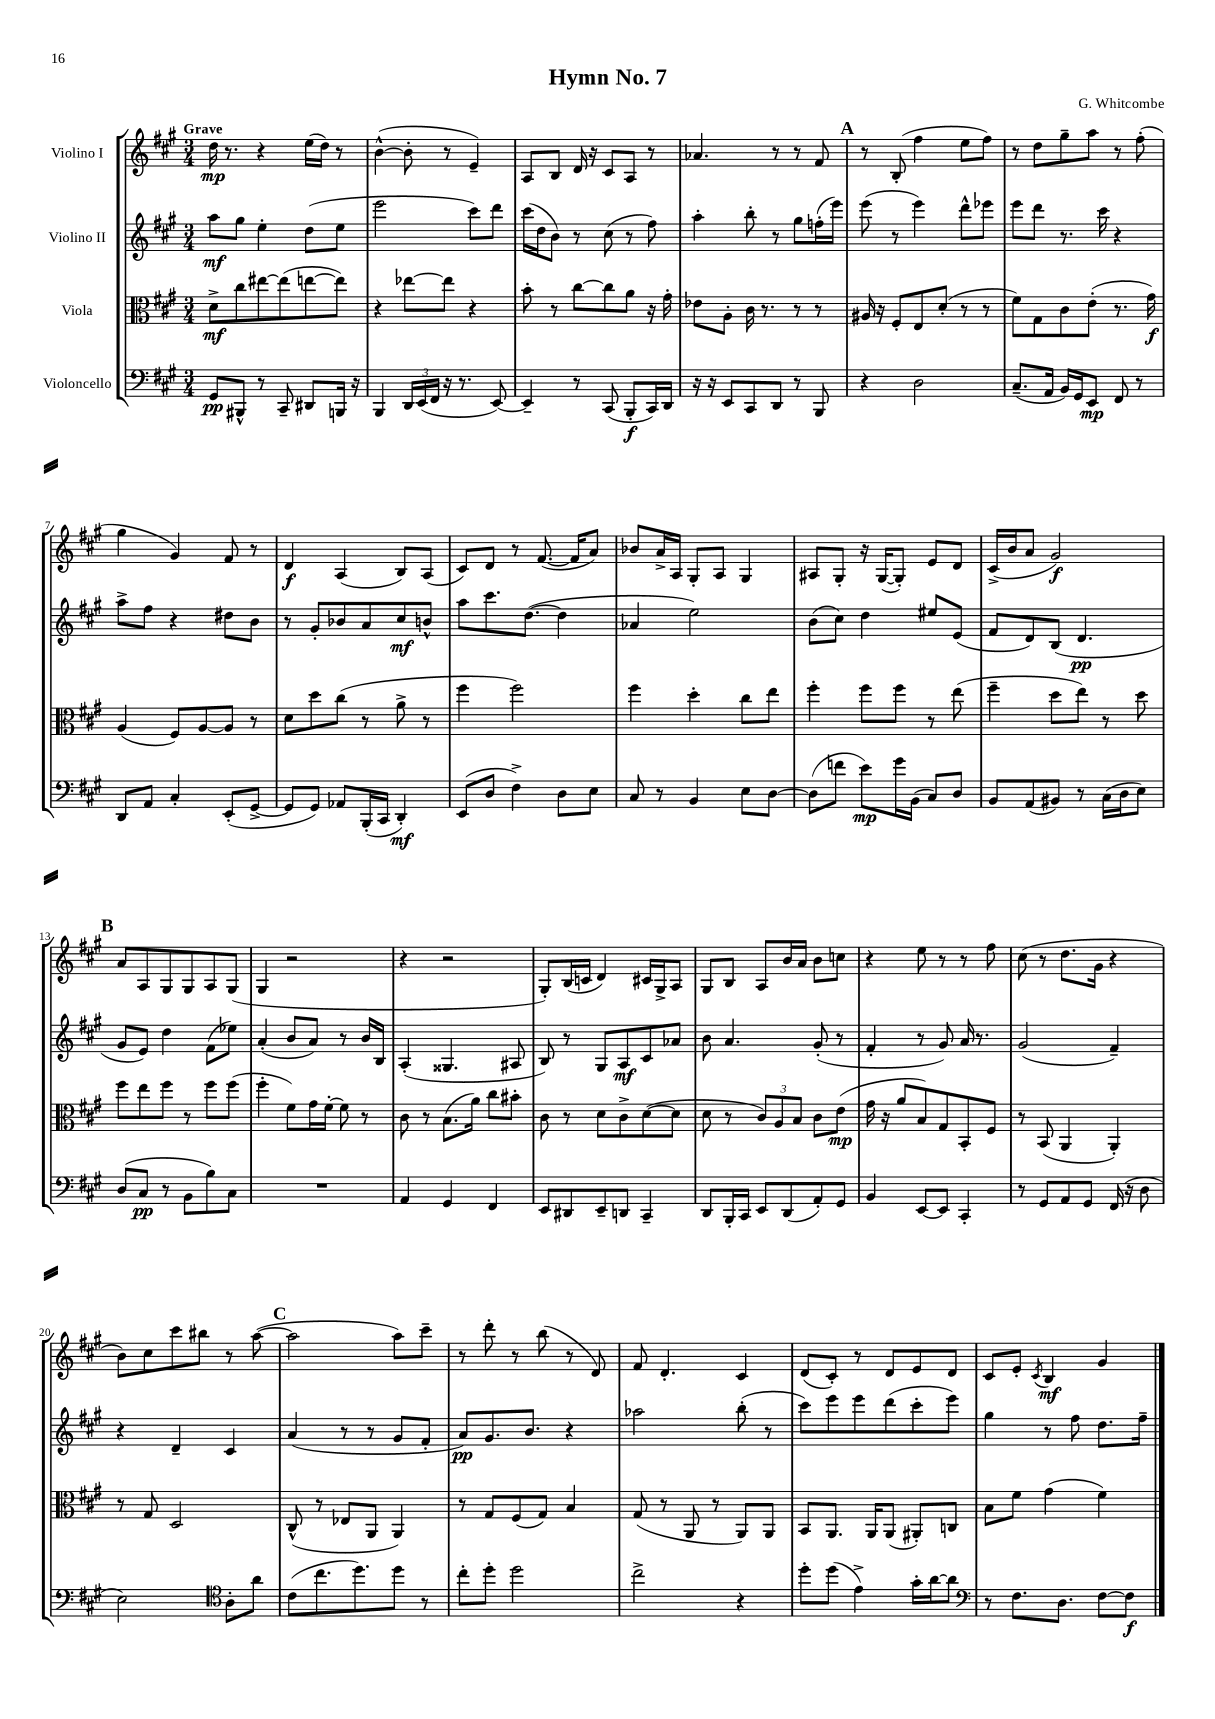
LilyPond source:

\header { title = "Hymn No. 7" composer = "G. Whitcombe" }
<<
\new StaffGroup <<
\new Staff = "s0" \with { instrumentName = "Violino I" } {
    \clef treble \key a \major \numericTimeSignature \time 3/4 \tempo "Grave"
    d''16\mp r8. r4 e''16( d''16) r8 |
    b'4~-^( b'8-. r8 e'4--) |
    a8 b8 d'16 r16 cis'8 a8 r8 |
    aes'4. r8 r8 fis'8 |
    \mark \markup { \bold "A" } r8 b8-.( fis''4 e''8 fis''8) |
    r8 d''8 gis''8-- a''8 r8 fis''8-.( |
    gis''4 gis'4) fis'8 r8 |
    d'4\f a4( b8) a8( |
    cis'8) d'8 r8 fis'8.~( fis'16 a'8) |
    bes'8 a'16-> a16 gis8-. a8 gis4 |
    ais8 gis8-. r16 gis16~( gis8-.) e'8 d'8 |
    cis'16->( b'16 a'8 gis'2\f) |
    \mark \markup { \bold "B" } a'8 a8 gis8 gis8 a8 gis8( |
    gis4 r2 |
    r4 r2 |
    gis8-.) b16( c'16 d'4) cis'16 gis16-> a8 |
    gis8 b8 a8 b'16 a'16 b'8 c''8 |
    r4 e''8 r8 r8 fis''8 |
    cis''8( r8 d''8. gis'16 r4 |
    b'8) cis''8 cis'''8 bis''8 r8 a''8~( |
    \mark \markup { \bold "C" } a''2 a''8) cis'''8-- |
    r8 d'''8-. r8 b''8( r8 d'8) |
    fis'8 d'4.-. cis'4 |
    d'8( cis'8-.) r8 d'8 e'8 d'8 |
    cis'8 e'8-. \acciaccatura { cis'8 } b4\mf gis'4 \bar "|." |
}
\new Staff = "s1" \with { instrumentName = "Violino II" } {
    \clef treble \key a \major \numericTimeSignature \time 3/4
    a''8\mf gis''8 e''4-. d''8( e''8 |
    e'''2 cis'''8) d'''8 |
    cis'''16( d''16 b'8) r8 cis''8( r8 fis''8) |
    a''4-. b''8-. r8 gis''8 f''16-.( e'''16) |
    \mark \markup { \bold "A" } e'''8( r8 e'''4) d'''8-^ ees'''8 |
    e'''8 d'''8 r8. cis'''16 r4 |
    a''8-> fis''8 r4 dis''8 b'8 |
    r8 gis'8-. bes'8 a'8 cis''8\mf b'8-^ |
    a''8 cis'''8. d''8.~( d''4 |
    aes'4 e''2) |
    b'8( cis''8) d''4 eis''8 e'8( |
    fis'8 d'8) b8( d'4.\pp |
    \mark \markup { \bold "B" } gis'8 e'8) d''4 fis'8( ees''8) |
    a'4-.( b'8 a'8) r8 b'16 b16 |
    a4-.( gisis4. ais8 |
    b8) r8 gis8 a8\mf cis'8 aes'8 |
    b'8 a'4. gis'8-.( r8 |
    fis'4-. r8 gis'8) a'16 r8. |
    gis'2( fis'4--) |
    r4 d'4-- cis'4 |
    \mark \markup { \bold "C" } a'4( r8 r8 gis'8 fis'8-. |
    a'8\pp) gis'8. b'8. r4 |
    aes''2 b''8-.( r8 |
    cis'''8) e'''8 e'''8 d'''8( cis'''8-. e'''8) |
    gis''4 r8 fis''8 d''8. fis''16-- \bar "|." |
}
\new Staff = "s2" \with { instrumentName = "Viola" } {
    \clef alto \key a \major \numericTimeSignature \time 3/4
    d'8->\mf cis''8 eis''8~ eis''8( e''8~ e''8) |
    r4 ees''8~ ees''8 r4 |
    b'8-. r8 cis''8~ cis''8 a'8 r16 gis'16-. |
    ees'8 a8-. cis'16 r8. r8 r8 |
    \mark \markup { \bold "A" } ais16 r16 fis8-. e8 d'8-.( r8 r8 |
    fis'8) gis8 cis'8 e'8-.( r8. gis'16\f) |
    a4( fis8) a8~ a8 r8 |
    d'8 d''8 cis''8( r8 a'8-> r8 |
    fis''4 fis''2) |
    fis''4 d''4-. cis''8 e''8 |
    fis''4-. fis''8 fis''8 r8 e''8( |
    fis''4-- d''8 e''8) r8 d''8 |
    \mark \markup { \bold "B" } fis''8 e''8 fis''8 r8 fis''8 fis''8( |
    fis''4-. fis'8) gis'16 fis'16~-. fis'8 r8 |
    cis'8 r8 b8.( a'16) cis''8 bis'8-. |
    cis'8 r8 d'8 cis'8-> d'8~( d'8 |
    d'8 r8 \tuplet 3/2 { cis'8) a8 b8 } cis'8 e'8\mp( |
    gis'16 r16 a'8 b8) gis8 b,8-. fis8 |
    r8 b,8( a,4 a,4-.) |
    r8 gis8 d2 |
    \mark \markup { \bold "C" } cis8-^( r8 ees8 a,8 a,4) |
    r8 gis8 fis8( gis8) b4 |
    gis8( r8 a,8 r8 a,8) a,8 |
    b,8 a,8. a,16 a,8( ais,8-.) c8 |
    b8 fis'8 gis'4( fis'4) \bar "|." |
}
\new Staff = "s3" \with { instrumentName = "Violoncello" } {
    \clef bass \key a \major \numericTimeSignature \time 3/4
    gis,8\pp bis,,8-^ r8 cis,8-- dis,8 b,,16 r16 |
    b,,4 \tuplet 3/2 { d,16 e,16( fis,16 } r16 r8. e,8~) |
    e,4-- r8 cis,8( b,,8-.\f cis,16) d,16 |
    r16 r16 e,8 cis,8 d,8 r8 b,,8 |
    \mark \markup { \bold "A" } r4 d2 |
    cis8.--( a,16 b,16) gis,16 e,8\mp fis,8 r8 |
    d,8 a,8 cis4-. e,8-.( gis,8~-> |
    gis,8 gis,8) aes,8 b,,16-.( cis,16 d,4-.\mf) |
    e,8( d8 fis4->) d8 e8 |
    cis8 r8 b,4 e8 d8~ |
    d8( f'8 e'8\mp) gis'16 b,16( cis8) d8 |
    b,8 a,8( bis,8) r8 cis16( d16 e8) |
    \mark \markup { \bold "B" } d8( cis8\pp r8 b,8 b8) cis8 |
    R2. |
    a,4 gis,4 fis,4 |
    e,8 dis,8 e,8-- d,8 cis,4-- |
    d,8 b,,16-. cis,16 e,8 d,8( a,8-.) gis,8 |
    b,4 e,8~ e,8 cis,4-. |
    r8 gis,8 a,8 gis,8 fis,16( r16 d8 |
    e2) \clef tenor a8-. a'8 |
    \mark \markup { \bold "C" } cis'8( cis''8. d''8.) d''8 r8 |
    cis''8-. d''8-. d''2 |
    cis''2-> r4 |
    d''8-. d''8( e'4->) gis'16-. a'16~ a'8 |
    \clef bass r8 fis8. d8. fis8~ fis8\f \bar "|." |
}
>>
>>
